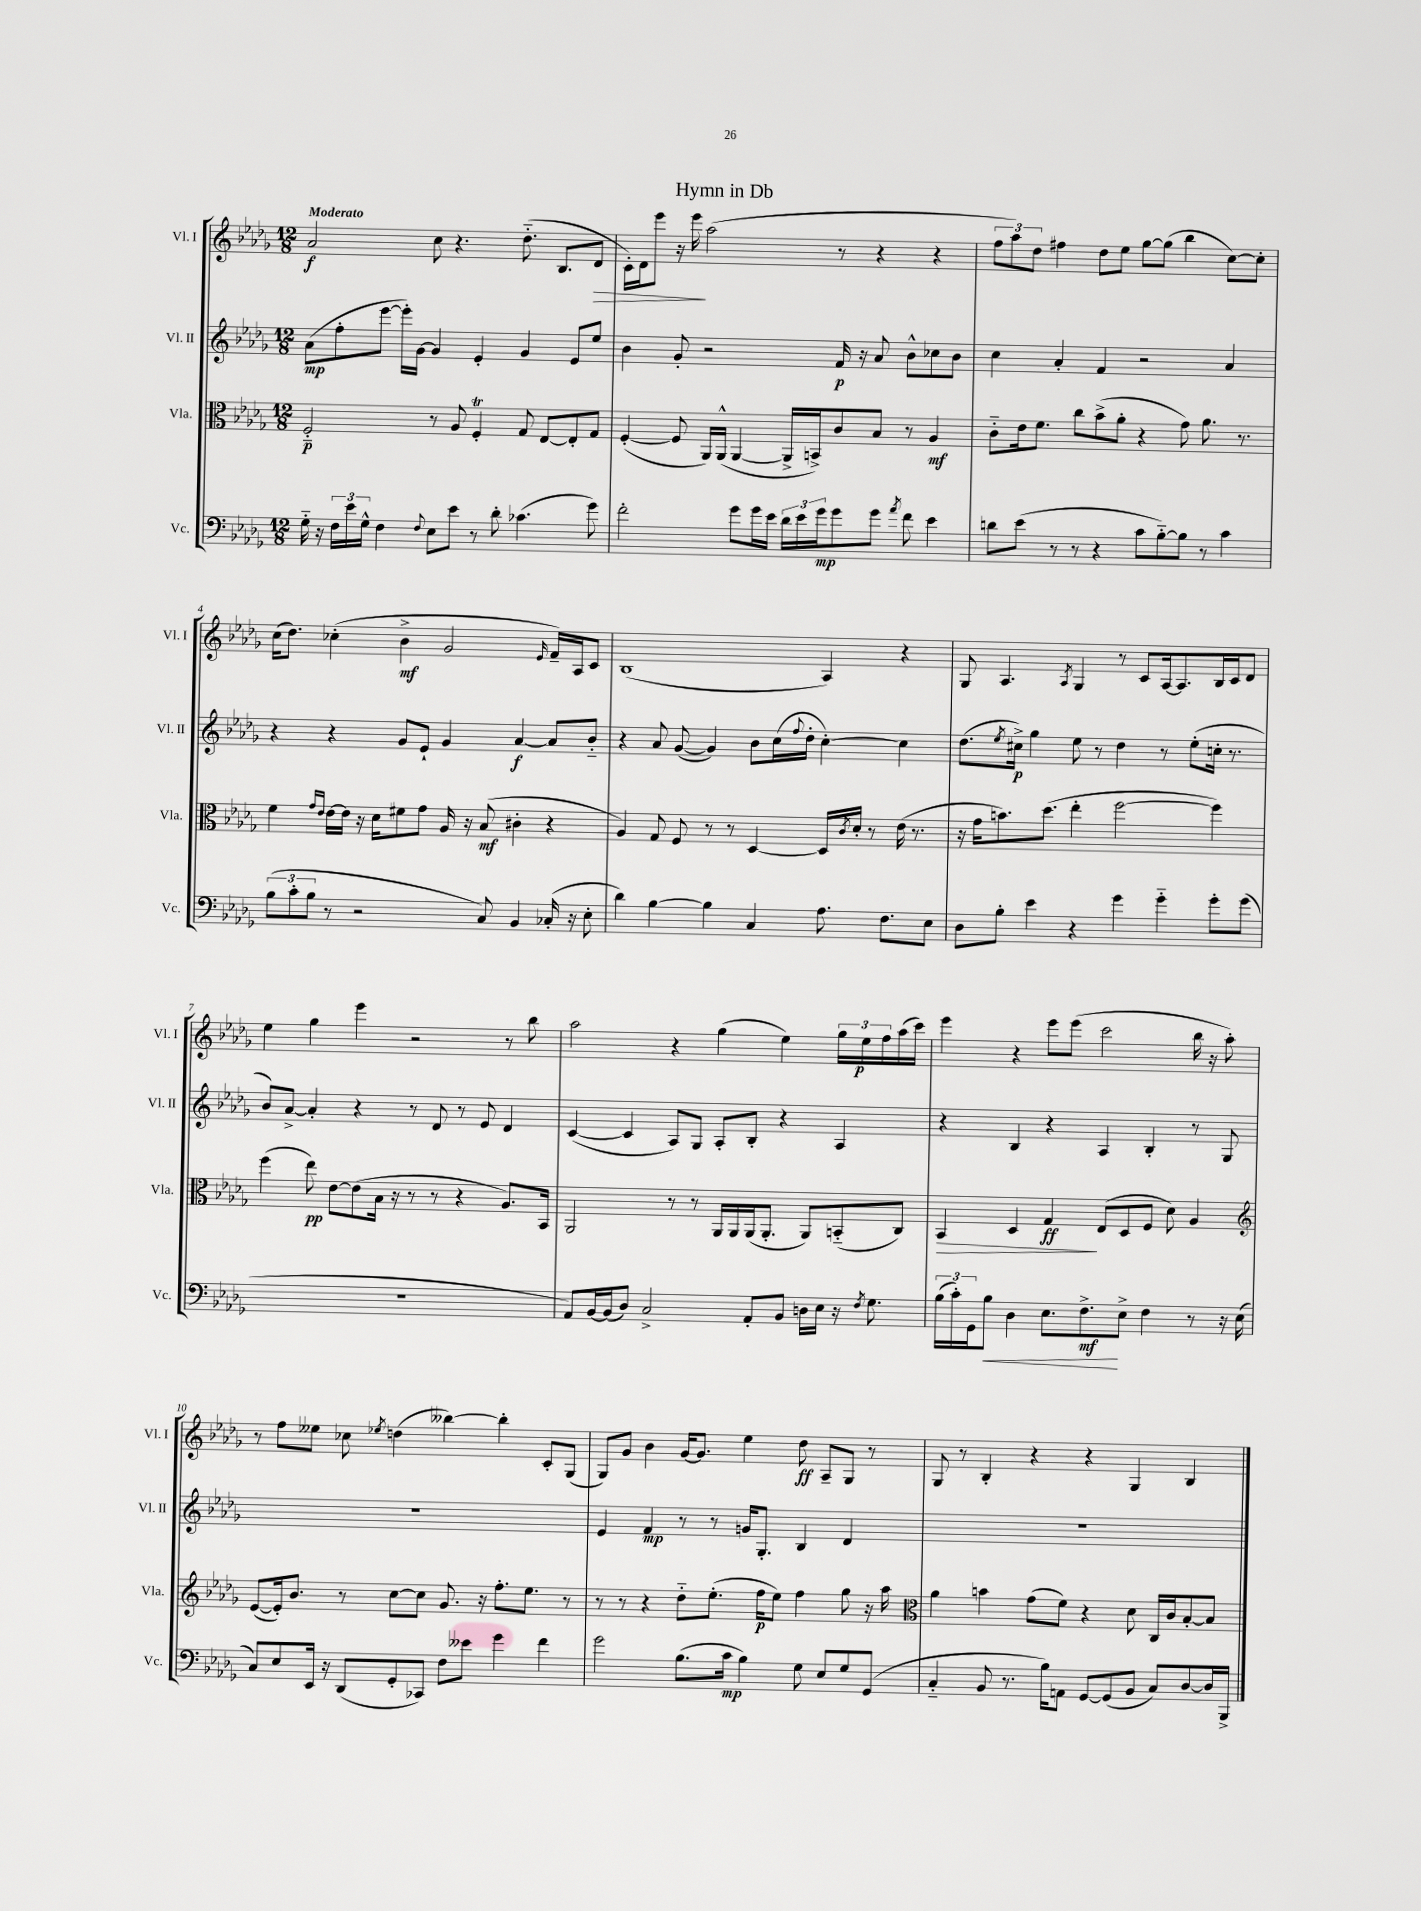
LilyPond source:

\header { title = "Hymn in Db" }
<<
\new StaffGroup <<
\new Staff = "s0" \with { instrumentName = "Vl. I" shortInstrumentName = "Vl. I" } {
    \clef treble \key des \major \numericTimeSignature \time 12/8 \tempo "Moderato"
    aes'2\f c''8 r4. des''8.-_( bes8. des'8\> |
    c'16-.) des'16 ees'''8 r16 ees'''16\! aes''2( r8 r4 r4 |
    \tuplet 3/2 { f''8 aes''8) des''8 } fis''4 des''8 ees''8 ges''8~ ges''8( bes''4 c''8~) c''8-. |
    c''16( des''8.) ces''4-.( bes'4->\mf ges'2 \grace { ees'16 } f'16--) aes16 c'8 |
    bes1( aes4) r4 |
    ges8 aes4. \acciaccatura { aes8 } ges4 r8 c'8 aes16~ aes8. bes16 c'16 des'8 |
    ees''4 ges''4 ees'''4 r2 r8 bes''8 |
    aes''2 r4 ges''4( ees''4) \tuplet 3/2 { ges''16 ees''16\p f''16 } aes''16( c'''16) |
    ees'''4 r4 ees'''8 ees'''8( c'''2 bes''16 r16 aes''8-.) |
    r8 f''8 eeses''8 ces''8 \acciaccatura { ees''8 } d''4( beses''4~) beses''4-. c'8-. ges8( |
    ges8) ges'8 bes'4 ges'16~ ges'8. ees''4 des''8\ff aes8-- ges8 r8 |
    ges8 r8 bes4-. r4 r4 ges4 bes4 \bar "|." |
}
\new Staff = "s1" \with { instrumentName = "Vl. II" shortInstrumentName = "Vl. II" } {
    \clef treble \key des \major \numericTimeSignature \time 12/8
    aes'8\mp( f''8-. ees'''8~ ees'''16-.) ges'16~ ges'4 ees'4-. ges'4 ees'8 ees''8 |
    bes'4 ges'8-. r2 f'16\p r16 aes'8 bes'8-^ ces''8 bes'8 |
    c''4 aes'4-. f'4 r2 aes'4 |
    r4 r4 ges'8 ees'8-! ges'4 aes'4~\f aes'8 bes'8-_ |
    r4 aes'8 ges'8~( ges'4) bes'8 c''16( \appoggiatura { f''8 } des''16-. c''4~-.) c''4 |
    des''8.( \acciaccatura { ees''8 } cis''16->\p) ges''4 ees''8 r8 des''4 r8 ees''8-.( c''16-. r8. |
    bes'8) aes'8~-> aes'4-. r4 r8 des'8 r8 ees'8 des'4 |
    c'4~( c'4 aes8) ges8 aes8-. bes8-. r4 aes4 |
    r4 bes4 r4 aes4 bes4-. r8 ges8 |
    R1. |
    ees'4 f'4\mp r8 r8 g'16 ges8.-. bes4 des'4 |
    R1. \bar "|." |
}
\new Staff = "s2" \with { instrumentName = "Vla." shortInstrumentName = "Vla." } {
    \clef alto \key des \major \numericTimeSignature \time 12/8
    f2-_\p r8 aes8 f4-.\trill ges8 ees8~ ees8-. ges8 |
    f4~-.( f8 aes,16) aes,16-^( aes,4~ aes,16-> b,16->) c'8 bes8 r8 aes4\mf |
    c'8-_ ees'16 f'8. c''8 bes'8->( aes'8-. r4 ges'8) aes'8. r8. |
    f'4 \grace { ges'16 ees'16 } ees'16~ ees'16 r16 des'16 fis'8 ges'8 aes16 r16 bes8\mf( cis'4-. r4 |
    aes4) ges8 f8 r8 r8 des4~ des16 \acciaccatura { c'8 } des'16-. r8 ees'16( r8. |
    r16 ges'16 b'8.) des''8.( ees''4-. f''2~ f''4) |
    f''4( ees''8\pp) ees'8~ ees'8( bes16 r16 r8 r8 r4 aes8.) bes,16 |
    aes,2 r8 r8 aes,16 aes,16 aes,16( aes,8.-. aes,8) b,8-_( c8) |
    bes,4\> des4 ges4\ff\! ees8( des8 f8 des'8) aes4 |
    \clef treble ees'8~( ees'16-.) bes'8. r8 c''8~ c''8 ges'8. r16 f''8.-. ees''8. r8 |
    r8 r8 r4 des''8-_ ees''8.-.( f''16\p ees''8) f''4 ges''8 r16 aes''16 |
    \clef alto aes'4 b'4 ges'8( f'8) r4 des'8 c16 c'16 bes8~-. bes8 \bar "|." |
}
\new Staff = "s3" \with { instrumentName = "Vc." shortInstrumentName = "Vc." } {
    \clef bass \key des \major \numericTimeSignature \time 12/8
    ges16-_ r16 \tuplet 3/2 { f16 ees'16 ges16-^ } f4 \appoggiatura { f8 } ees8 ees'8 r8 des'8-. ces'4.( ges'8) |
    f'2-. ges'8 ges'16 ees'16 \tuplet 3/2 { des'16 ees'16 ges'16\mp } ges'8 ges'8 \acciaccatura { aes'8 } f'8 ees'4 |
    d'8 ees'8( r8 r8 r4 c'8 bes8~-_) bes8 r8 c'4 |
    \tuplet 3/2 { bes8( c'8-. bes8 } r8 r2 c8) bes,4 ces16-.( r16 ees8-. |
    des'4) bes4~ bes4 c4 aes8. f8. ees8 |
    des8 bes8-. ees'4 r4 ges'4 ges'4-_ ges'8-. ges'8( |
    R1. |
    aes,8) bes,16~ bes,16( des8) c2-> aes,8-. bes,8 d16 ees16 r16 \acciaccatura { f8 } ges8. |
    \tuplet 3/2 { bes16( c'16-.) ges,16 } bes8\< des4 ees8. f8.->\mf\! ees8-> f4 r8 r16 ees16( |
    c8) ees8 ees,16 r16 des,8( ges,8-. ces,8) f8 eeses'8 ges'4 f'4 |
    ges'2 bes8.( c'16\mp bes4) ges8 ees8 ges8 ges,8( |
    c4-_ bes,8 r8. bes16) a,8 ges,8~ ges,8( bes,8 c8) des8~ des16 bes,,16-> \bar "|." |
}
>>
>>
